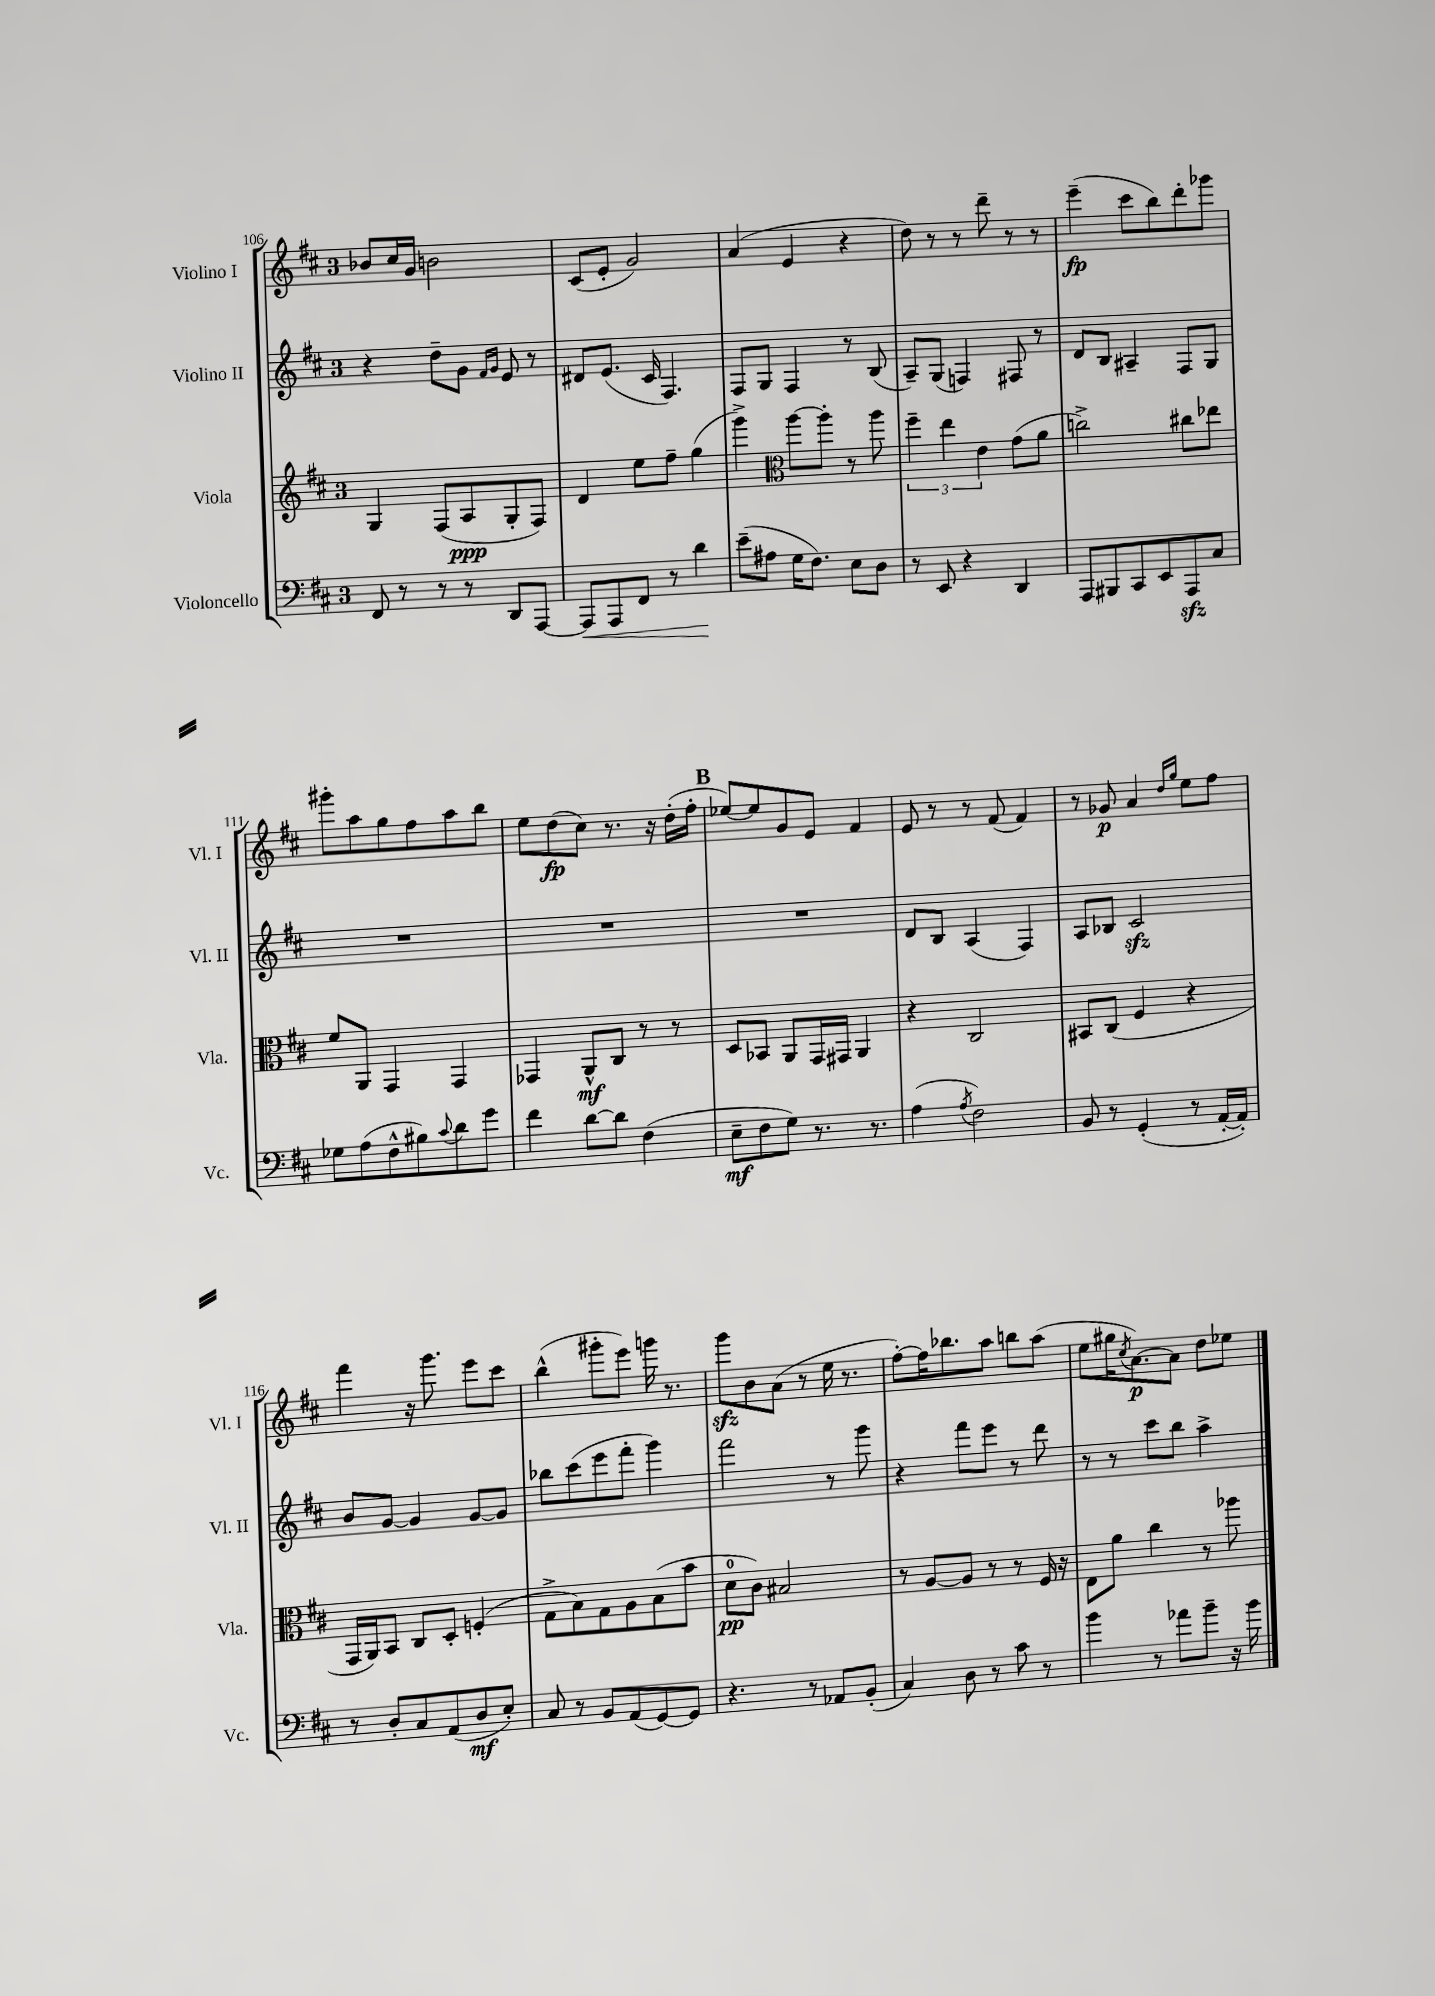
<<
\new StaffGroup <<
\new Staff = "s0" \with { instrumentName = "Violino I" shortInstrumentName = "Vl. I" } {
    \clef treble \key d \major \once \override Staff.TimeSignature.style = #'single-digit \time 3/4
    bes'8 cis''16 g'16 b'2 |
    cis'8( e'8-. g'2) |
    a'4( e'4 r4 |
    d''8) r8 r8 d'''8-- r8 r8 |
    e'''4--\fp( cis'''8 b''8) d'''8-. ges'''8 |
    gis'''8-. a''8 g''8 fis''8 a''8 b''8 |
    e''8 d''8\fp( cis''8) r8. r16 d''16-.( fis''16-. |
    \mark \markup { \bold "B" } ees''8~) ees''8 g'8 e'8 fis'4 |
    e'8 r8 r8 fis'8( fis'4) |
    r8 ges'8\p a'4 \grace { d''16 g''16 } e''8 fis''8 |
    fis'''4 r16 g'''8. e'''8 cis'''8 |
    b''4-^( gis'''8-. e'''8) g'''16 r8. |
    g'''8\sfz b'8 a'8( r8 e''16 r8. |
    fis''8~-.) fis''16 bes''8. a''8 b''8 a''8( |
    e''8 gis''16 \acciaccatura { cis''8 } a'8.~\p) a'8 d''8 ees''8 \bar "|." |
}
\new Staff = "s1" \with { instrumentName = "Violino II" shortInstrumentName = "Vl. II" } {
    \clef treble \key d \major \once \override Staff.TimeSignature.style = #'single-digit \time 3/4
    r4 d''8-- g'8 \grace { fis'16 g'16 } e'8 r8 |
    dis'8 e'8.( cis'16 fis4.) |
    fis8 g8 fis4 r8 b8( |
    a8--) g8( f4) fis8 r8 |
    d'8 b8 ais4-- fis8 g8 |
    R2. |
    R2. |
    \mark \markup { \bold "B" } R2. |
    d'8 b8 a4( fis4) |
    a8 bes8 cis'2\sfz |
    b'8 g'8~ g'4 g'8~ g'8 |
    bes''8 cis'''8( e'''8 fis'''8-. g'''4) |
    fis'''2 r8 g'''8 |
    r4 fis'''8 e'''8 r8 d'''8 |
    r8 r8 cis'''8 b''8 a''4-> \bar "|." |
}
\new Staff = "s2" \with { instrumentName = "Viola" shortInstrumentName = "Vla." } {
    \clef treble \key d \major \once \override Staff.TimeSignature.style = #'single-digit \time 3/4
    g4 fis8( a8\ppp g8-. fis8) |
    d'4 e''8 fis''8-- g''4( |
    g'''4->) \clef alto a''8~ a''8-. r8 a''8 |
    \tuplet 3/2 { fis''4-- e''4 e'4 } g'8( a'8 |
    c''2->) cis''8 ees''8 |
    fis'8 a,8 g,4 g,4 |
    ges,4 a,8-^\mf cis8 r8 r8 |
    \mark \markup { \bold "B" } d8 bes,8 a,8 g,16 gis,16 a,4 |
    r4 cis2 |
    bis,8 cis8( fis4 r4 |
    g,16 a,16) b,8 cis8 d8-. f4-.( |
    g8-> b8) g8 a8 b8( b'8 |
    d'8-0\pp cis'8) bis2 |
    r8 a8~ a8 r8 r8 fis16 r16 |
    e8 a'8 cis''4 r8 aes''8 \bar "|." |
}
\new Staff = "s3" \with { instrumentName = "Violoncello" shortInstrumentName = "Vc." } {
    \clef bass \key d \major \once \override Staff.TimeSignature.style = #'single-digit \time 3/4
    fis,8 r8 r8 r8 d,8 a,,8~ |
    a,,8\< a,,8 fis,8 r8 d'4\! |
    e'8--( ais8 g16 fis8.) e8 d8 |
    r8 e,8 r4 d,4 |
    a,,8 bis,,8 cis,8 e,8 a,,8\sfz cis8 |
    ges8 a8( fis8-^ bis8) \appoggiatura { cis'8 } d'8 g'8 |
    fis'4 d'8~ d'8 fis4( |
    \mark \markup { \bold "B" } e8--\mf fis8 g8) r8. r8. |
    a4( \acciaccatura { a8 } fis2) |
    b,8 r8 g,4-.( r8 a,16~-. a,16-.) |
    r8 d8-. cis8 a,8( d8\mf e8-.) |
    cis8 r8 b,8 a,8( g,8~) g,8 |
    r4. r8 aes,8 b,8-.( |
    cis4) d8 r8 cis'8 r8 |
    b'4 r8 aes'8 b'8-- r16 b'16 \bar "|." |
}
>>
>>
\layout { \context { \Score currentBarNumber = #106 } }
